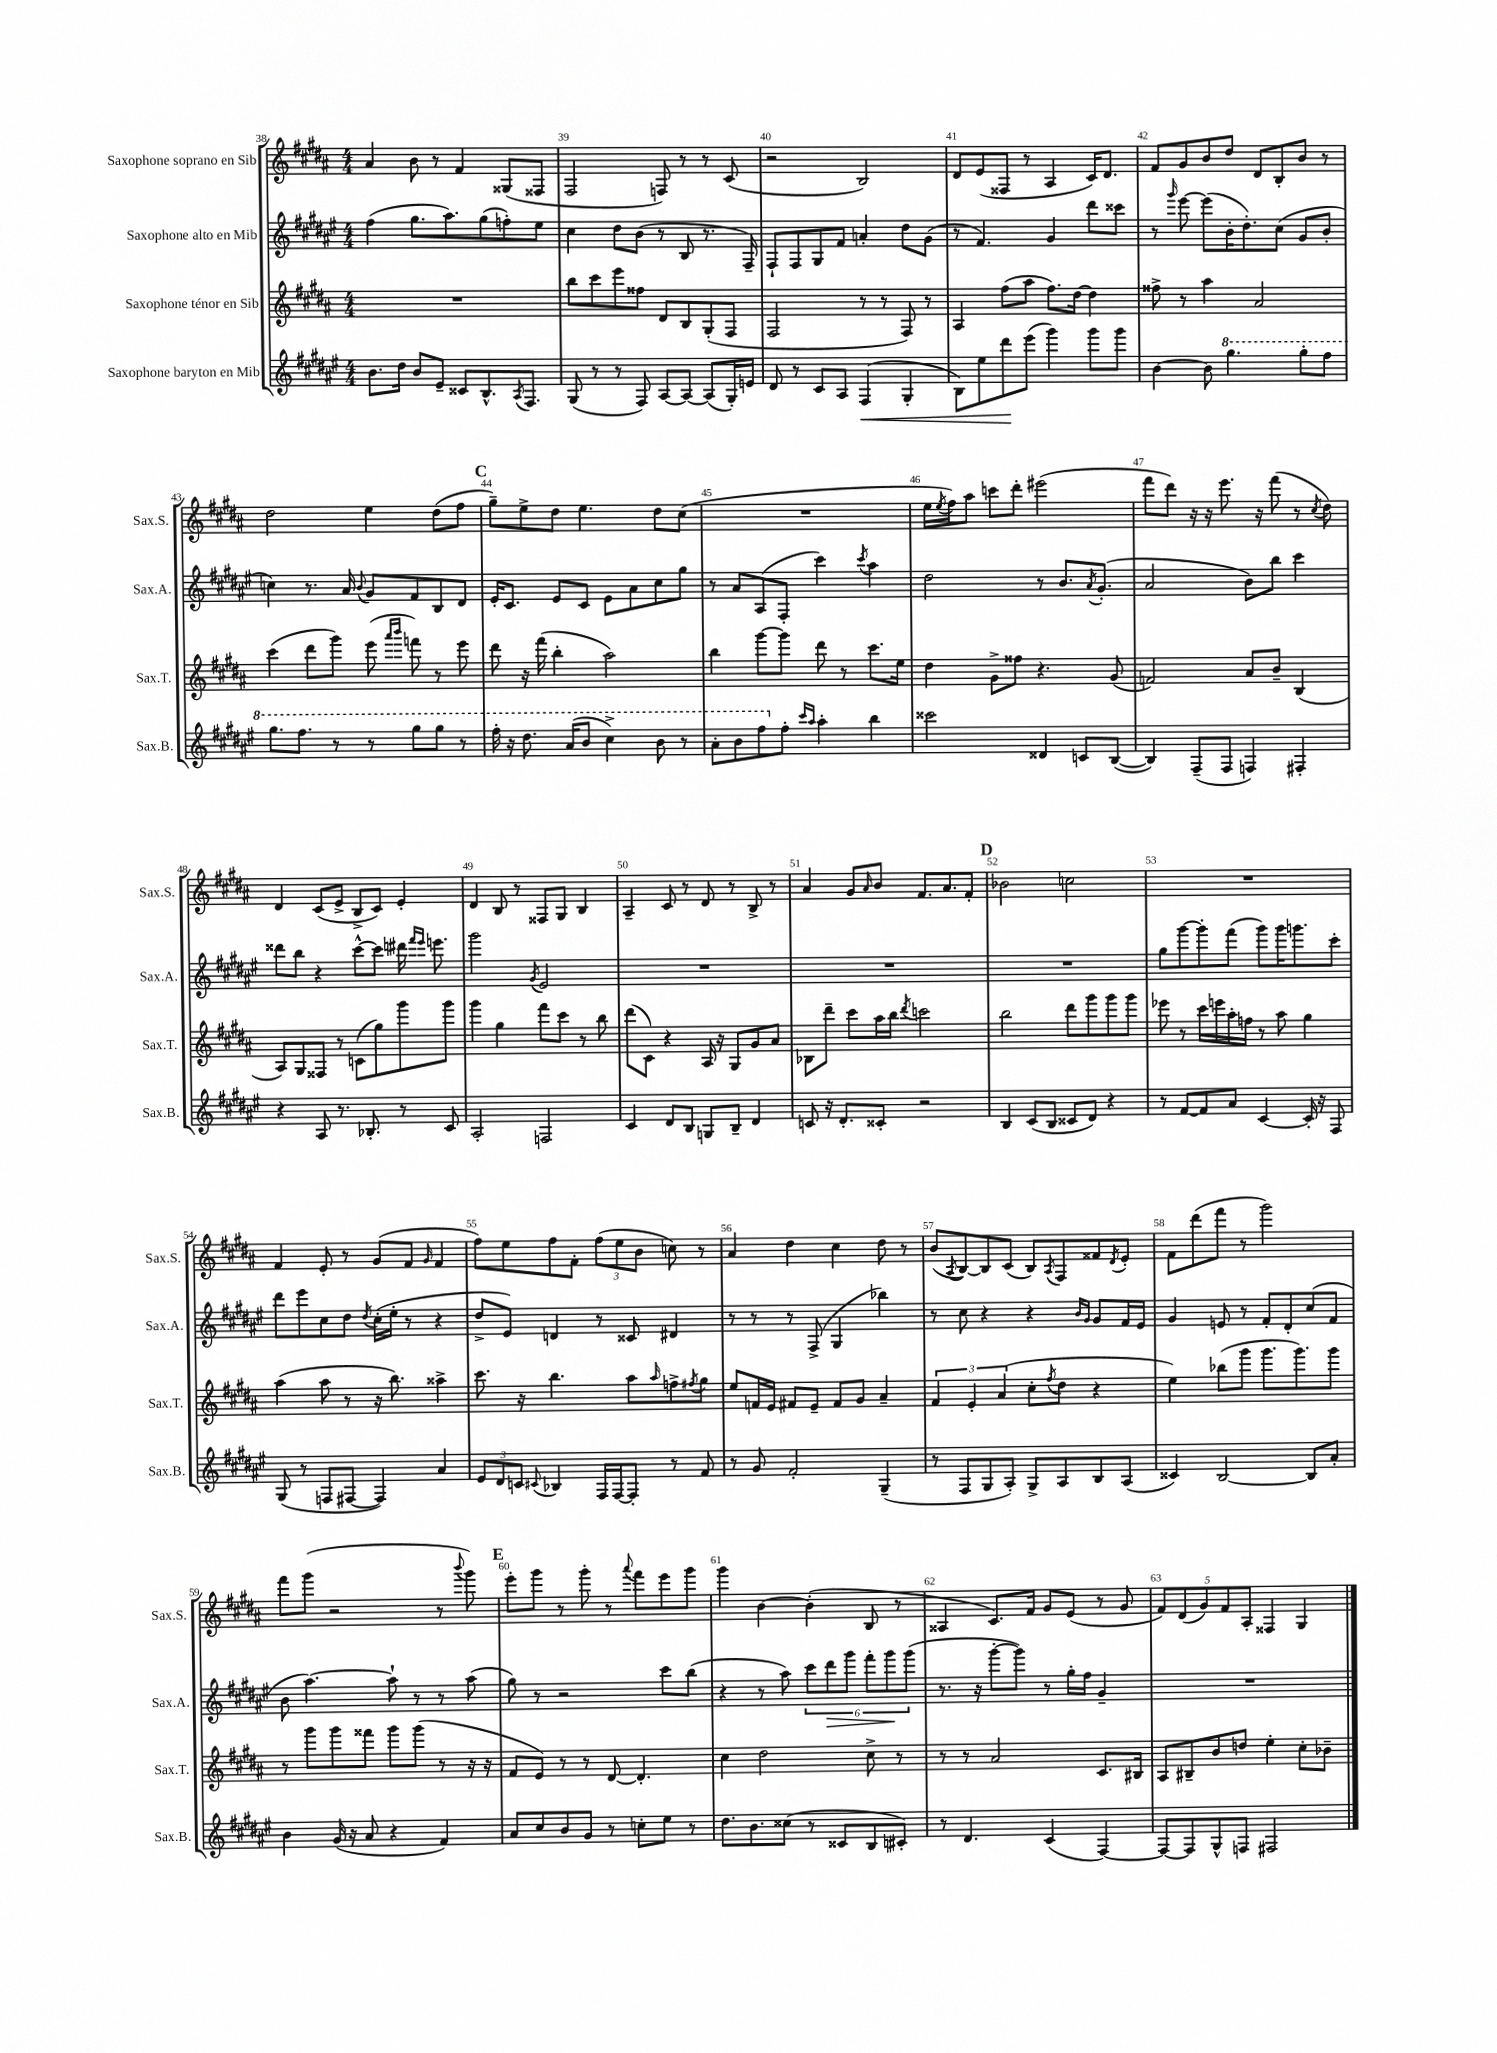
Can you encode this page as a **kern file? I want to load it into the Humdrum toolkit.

**kern	**dynam	**kern	**kern	**dynam	**kern
*part4	*part4	*part3	*part2	*part2	*part1
*staff4	*staff4	*staff3	*staff2	*staff2	*staff1
*I"Saxophone baryton en Mib	*	*I"Saxophone ténor en Sib	*I"Saxophone alto en Mib	*	*I"Saxophone soprano en Sib
*I'Sax.B.	*	*I'Sax.T.	*I'Sax.A.	*	*I'Sax.S.
*clefG2	*	*clefG2	*clefG2	*	*clefG2
*k[f#c#g#d#a#e#]	*	*k[f#c#g#d#a#]	*k[f#c#g#d#a#e#]	*	*k[f#c#g#d#a#]
*M4/4	*	*M4/4	*M4/4	*	*M4/4
=38	=38	=38	=38	=38	=38
8.b\L	.	1r	(4ff#\	.	4a#/
16dd#\Jk	.	.	.	.	.
8b/L	.	.	8.gg#\L	.	8b\
8e#~/J	.	.	.	.	8r
.	.	.	8.aa#\)	.	.
8c##X/L	.	.	.	.	4f#/
8.B^^/	.	.	(8gg#\	.	.
.	.	.	8ffn'\)	.	(8G##X/L
8qA#/	.	.	.	.	.
8.F#/J	.	.	.	.	.
.	.	.	8ee#\J	.	8F##X/J
=39	=39	=39	=39	=39	=39
(8G#/	.	8bb\L	4cc#\	.	2F#/
8r	.	8ccc#\	.	.	.
8r	.	8eee\	8dd#\L	.	.
8F#/)	.	8ff##X\J	(8b\J	.	.
[8A#/L	.	8d#/L	8r	.	8Fn/)
8A#/J_	.	8B/	8B/	.	8r
(8A#/L]	.	(8G#'/	8.r	.	8r
16G#'/L)	.	8F#/J	.	.	(8c#/
16en/JJ	.	.	16F#~/)	.	.
=40	=40	=40	=40	=40	=40
8d#/	.	2F#/	8F#`/L	.	2r
8r	.	.	8F#/	.	.
8c#/L	.	.	8G#/	.	.
8A#/J	.	.	8f#/J	.	.
!	!LO:HP:b	!	!	!	!
(4F#/	<	8r	4an'/	.	2B/)
.	.	8r	.	.	.
4G#'/	.	8F#/)	8dd#\L	.	.
.	.	8r	(8g#\J	.	.
=41	=41	=41	=41	=41	=41
8B\L)	.	4A#/	8r	.	8d#/L
8ee#\	.	.	4.f#/)	.	(8e/
8ddd#\	.	(8ff#\L	.	.	8F##X/J
(8eee#\J	[	8aa#\J	.	.	8r
4ggg#\)	.	8.ff#\L)	4g#/	.	4A#/
.	.	[16dd#\Jk	.	.	.
8ggg#\L	.	4dd#\]	8ddd#\L	.	16c#/KL)
.	.	.	.	.	8.d#/J
8ggg#\J	.	.	8ccc##X\J	.	.
=42	=42	=42	=42	=42	=42
[4b\	.	8ff##X^\	8r	.	8f#/L
.	.	.	16qqggg#/	.	.
.	.	8r	[8eee#\	.	8g#/
8b\]	.	4aa#\	(8eee#\L]	.	8b/
*8va	*	*	*	*	*
4.ggg#\	.	.	16b'\K	.	8dd#/J
.	.	.	8.dd#'\)	.	.
.	.	2a#/	.	.	8d#/L
.	.	.	(8cc#\J	.	8B'/
8ggg#'\L	.	.	8g#/L	.	8b/J
8fff#\J	.	.	8b'/J	.	8r
!!LO:LB:g=z
=43	=43	=43	=43	=43	=43
8.ggg#\L	.	(4ccc#\	4ccn\)	.	2dd#\
8.fff#\J	.	.	.	.	.
.	.	8ddd#\L	8.r	.	.
8r	.	8ggg#\J)	.	.	.
.	.	.	16a#/	.	.
.	.	.	8qqb/	.	.
8r	.	(8eee\	8g#/L	.	4ee\
.	.	16qqaaa#/LL	.	.	.
.	.	16qqbbb/JJ	.	.	.
8ggg#\L	.	8fffn\)	8f#/	.	.
8ggg#\J	.	8r	8B/	.	(8dd#\L
8r	.	8eee\	8d#/J	.	8ff#\J
!!LO:REH:place=s1:t=C
=44	=44	=44	=44	=44	=44
16fff#'\	.	8ddd#\	16e#'/KL	.	8gg#~\L)
16r	.	.	8.c#/J	.	.
8.ddd#\	.	16r	.	.	8ee^\
.	.	(16fff#\	.	.	.
.	.	4bb'\	8e#/L	.	8dd#\J
(16aa#/KL	.	.	.	.	.
8bb/J	.	.	8c#/J	.	4.ee\
4ccc#^\)	.	2aa#\)	8e#\L	.	.
.	.	.	8a#\	.	.
8bb\	.	.	8cc#\	.	8dd#\L
8r	.	.	8gg#\J	.	(8cc#\J
=45	=45	=45	=45	=45	=45
8aa#'\L	.	4bb\	8r	.	1r
8bb\	.	.	8a#/L	.	.
8fff#\	.	[8ggg#\L	(8A#/	.	.
*X8va	*	*	*	*	*
8ff#'\J	.	8ggg#\J]	8F#'/J	.	.
16qqccc#/LL	.	.	.	.	.
16qqaa#/JJ	.	.	.	.	.
4aa#'\	.	8ddd#\	4ccc#\)	.	.
.	.	8r	.	.	.
.	.	.	8qccc#/	.	.
4bb\	.	8.ccc#\L	4aa#\	.	.
.	.	16ee\Jk	.	.	.
=46	=46	=46	=46	=46	=46
2ccc##X\	.	4dd#\	2dd#\	.	16ee\LL
.	.	.	.	.	8qee/
.	.	.	.	.	16ff#\J)
.	.	.	.	.	8aa#\J
.	.	8g#^\L	.	.	8cccn\L
.	.	8ff##X\J	.	.	8ddd#'\J
4d##X/	.	4.r	8r	.	(2eee#X\
.	.	.	8.b/L	.	.
8cn/L	.	.	.	.	.
.	.	.	8qa#/	.	.
.	.	.	(8.g#'/J	.	.
([8B/J	.	(8g#/	.	.	.
=47	=47	=47	=47	=47	=47
4B/])	.	2fn/)	2a#/	.	8fff#\L
.	.	.	.	.	8ddd#\J)
(8F#~/L	.	.	.	.	16r
.	.	.	.	.	16r
8F#/J	.	.	.	.	8.eee\
4Fn/)	.	8a#/L	8b\L)	.	.
.	.	.	.	.	16r
.	.	8b~/J	8bb\J	.	(8fff#\
4F#X'/	.	(4B/	4ccc#\	.	8r
.	.	.	.	.	8qcc#/
.	.	.	.	.	8dd#\)
!!LO:LB:g=z
=48	=48	=48	=48	=48	=48
4r	.	8A#/L)	8ddd##X\L	.	4d#/
.	.	8G#/	8bb\J	.	.
8A#/	.	8F##X/J	4r	.	(8c#/L
8.r	.	8r	.	.	8e^/J
.	.	(8cn\L	[8ccc#^^\L	.	8B^/L
8.B-X'/	.	.	.	.	.
.	.	8gg#\)	8ccc#\J]	.	8c#/J)
8r	.	8ggg#\	16ddd#X\	.	4e'/
.	.	.	16qqfff#/LL	.	.
.	.	.	16qqeee#/JJ	.	.
.	.	.	8.eeen\	.	.
8c#/	.	8ggg#\J	.	.	.
=49	=49	=49	=49	=49	=49
2A#'/	.	4ggg#\	2ggg#\	.	4d#/
.	.	4gg#\	.	.	8B/
.	.	.	.	.	8r
.	.	.	8qg#/	.	.
2Fn/	.	8fff#\L	2e#/	.	8F##X/L
.	.	8ccc#\J	.	.	8G#/J
.	.	8r	.	.	4B/
.	.	8bb\	.	.	.
=50	=50	=50	=50	=50	=50
4c#/	.	(8ddd#\L	1r	.	4A#~/
.	.	8c#\J)	.	.	.
8d#/L	.	4r	.	.	8c#/
8B/J	.	.	.	.	8r
8Gn/L	.	16A#/	.	.	8d#/
.	.	16r	.	.	.
8B~/J	.	8G#/L	.	.	8r
4d#/	.	8g#/	.	.	8B^/
.	.	8a#/J	.	.	8r
=51	=51	=51	=51	=51	=51
8cn/	.	8B-X\L	1r	.	4a#/
16r	.	8ddd#~\J	.	.	.
8.d#'/L	.	.	.	.	.
.	.	8ccc#\L	.	.	8g#/L
.	.	.	.	.	16qqa#/
8c##X'/J	.	16aa#\L	.	.	8b/J
.	.	16bb\JJ	.	.	.
.	.	8qddd#/	.	.	.
2r	.	2cccn\	.	.	8.f#/L
.	.	.	.	.	8.a#/
.	.	.	.	.	8f#'/J
!!LO:REH:place=s1:t=D
=52	=52	=52	=52	=52	=52
4B/	.	2bb\	1r	.	2b-X\
(8c#/L	.	.	.	.	.
8B/J	.	.	.	.	.
8c##X/L	.	8ddd#\L	.	.	2ccn\
8d#/J)	.	8ggg#\	.	.	.
4r	.	8ggg#\	.	.	.
.	.	8ggg#\J	.	.	.
=53	=53	=53	=53	=53	=53
8r	.	8eee-X\	8gg#\L	.	1r
[8f#/L	.	8r	[8ggg#\	.	.
8f#/]	.	16ccc#\LL	8ggg#'\]	.	.
.	.	16eeen\	.	.	.
8a#/J	.	16aa#'\	(8fff#\J	.	.
.	.	16ffn\JJ	.	.	.
[4c#/	.	8r	8ggg#\L)	.	.
.	.	8aa#\	16ggg#\K	.	.
.	.	.	8.gggn\	.	.
16c#'/]	.	4gg#\	.	.	.
16r	.	.	.	.	.
8F#/	.	.	8ccc#'\J	.	.
!!LO:LB:g=z
=54	=54	=54	=54	=54	=54
(8G#/	.	(4aa#\	8ddd#\L	.	4f#/
8r	.	.	8eee#\	.	.
8Fn/L	.	8aa#\	8cc#\	.	8e'/
[8F#X/J	.	8r	8dd#\J	.	8r
.	.	.	8qdd#/	.	.
4F#/])	.	16r	(16cc#'\LL	.	(8g#/L
.	.	8.bb\)	16ee#'\JJ	.	.
.	.	.	8r	.	8f#/J
.	.	.	.	.	16qqg#/
4a#/	.	4aa##X^\	4r	.	4f#/
=55	=55	=55	=55	=55	=55
12e#/L	.	8.ccc#\	8dd#^/L	.	8ff#\L)
12d#/	.	.	.	.	.
.	.	.	8e#/J)	.	8ee\
12cn/J	.	.	.	.	.
.	.	16r	.	.	.
8qqc#X/	.	.	.	.	.
4B-X/	.	4.bb\	4dn/	.	8ff#\
.	.	.	.	.	8f#'\J
16F#/LL	.	.	8r	.	(12ff#\L
[16F#/J	.	.	.	.	.
.	.	.	.	.	12ee\
8F#'/J]	.	8aa#\L	8c##X/	.	.
.	.	.	.	.	12b\J
.	.	16qqaa#/	.	.	.
8r	.	8ffn^\	4d#X/	.	8ccn\)
.	.	8qff#X/	.	.	.
8f#/	.	8gg#\J	.	.	8r
=56	=56	=56	=56	=56	=56
8r	.	8ee/L	8r	.	4a#/
8g#/	.	16fn/L	8r	.	.
.	.	16e/JJ	.	.	.
2f#'/	.	8f#X/L	8r	.	4dd#\
.	.	8e~/J	(8F#^/	.	.
.	.	8f#/L	4G#/	.	4cc#\
.	.	8g#/J	.	.	.
(4G#~/	.	4a#~/	4bb-X\)	.	8dd#\
.	.	.	.	.	8r
=57	=57	=57	=57	=57	=57
8r	.	6f#/	8r	.	(8b/L
.	.	.	.	.	8qA#/
8F#/L	.	.	8cc#\	.	[8B/)
.	.	6e'/	.	.	.
8G#/	.	.	4r	.	8B/]
.	.	(6a#/	.	.	.
8A#'/J)	.	.	.	.	(8c#/J
8G#^/L	.	8cc#'\L	4r	.	8B/L)
.	.	8qff#/	.	.	8qA#/
8A#/	.	8dd#\J	.	.	8F#/
.	.	.	16qqb/LL	.	.
.	.	.	16qqg#/JJ	.	.
8B/	.	4r	8g#/L	.	8f##X/
.	.	.	.	.	8qd#/
(8A#/J	.	.	16f#/L	.	8e'/J
.	.	.	16e#/JJ	.	.
=58	=58	=58	=58	=58	=58
4c##X/)	.	4ee\)	4g#/	.	8f#\L
.	.	.	.	.	(8ddd#\
[2B/	.	(8bb-X\L	8en/	.	8fff#\J
.	.	8ggg#\J	8r	.	8r
.	.	8.ggg#\L	8f#'/L	.	2ggg#\)
.	.	.	8d#'/	.	.
.	.	8.ggg#\)	.	.	.
8B/L]	.	.	(8cc#/	.	.
8a#'/J	.	8ggg#\J	8f#/J	.	.
!!LO:LB:g=z
=59	=59	=59	=59	=59	=59
4b\	.	8r	8b\	.	8fff#\L
.	.	8ggg#\L	[4.aa#\)	.	(8ggg#\J
(16g#/	.	8ggg#\	.	.	2r
16r	.	.	.	.	.
8a#/	.	8fff##X\J	.	.	.
4r	.	8ggg#\L	8aa#`\]	.	.
.	.	(8ggg#\J	8r	.	.
4f#/)	.	8r	8r	.	8r
.	.	.	.	.	8qqbbb/
.	.	16r	(8aa#\	.	8ggg#\)
.	.	16r	.	.	.
!!LO:REH:place=s1:t=E
=60	=60	=60	=60	=60	=60
8a#/L	.	8f#/L	8gg#\)	.	8eee'\L
8cc#/	.	8e/J)	8r	.	8ggg#\J
8b/	.	8r	2r	.	8r
8g#/J	.	8r	.	.	8ggg#'\
8r	.	[8d#/	.	.	8r
.	.	.	.	.	8qqaaa#/
8ccn'\L	.	4.d#'/]	.	.	8fff#\L
8ee#\J	.	.	8ccc#\L	.	8eee\
8r	.	.	(8bb\J	.	8ggg#\J
=61	=61	=61	=61	=61	=61
8.dd#\L	.	4cc#\	4r	.	4ggg#\
8.b\	.	.	.	.	.
.	.	2dd#\	8r	.	[4b\
(8cc##X\J	.	.	8aa#\)	.	.
8r	.	.	12ccc#\L	.	(4b'\]
!	!	!	!	!LO:HP:b	!
.	.	.	12ddd#\	>	.
8c##X/L	.	.	.	.	.
.	.	.	12ggg#\J	.	.
8B/	.	8cc#^\	12fff#'\L	.	8B/
.	.	.	12ggg#\	.	.
8c#X'/J)	.	8r	.	.	8r
.	.	.	(12ggg#\J	]	.
=62	=62	=62	=62	=62	=62
8r	.	8r	8.r	.	4A##X/
4.d#/	.	8r	.	.	.
.	.	.	16r	.	.
.	.	2a#/	[8ggg#'\L	.	8.c#/L)
.	.	.	8ggg#\J])	.	.
.	.	.	.	.	16f#/Jk
(4c#/	.	.	8r	.	8g#/L
.	.	.	16gg#'\LL	.	(8e/J
.	.	.	16ff#\JJ	.	.
[4F#/)	.	8.c#/L	4g#~/	.	8r
.	.	.	.	.	8g#/
.	.	16B#X/Jk	.	.	.
=63	=63	=63	=63	=63	=63
8F#/L_	.	8A#/L	1r	.	10f#/L)
.	.	.	.	.	(10d#/
8F#/]	.	8B#X~/	.	.	.
.	.	.	.	.	10g#/)
8G#^^/	.	8b/	.	.	.
.	.	.	.	.	10f#/
8Fn/J	.	8ddn/J	.	.	.
.	.	.	.	.	10A#'/J
2F#X/	.	4ee'\	.	.	4F##X/
.	.	8cc#'\L	.	.	4G#/
.	.	8b-X~\J	.	.	.
==	==	==	==	==	==
*-	*-	*-	*-	*-	*-
